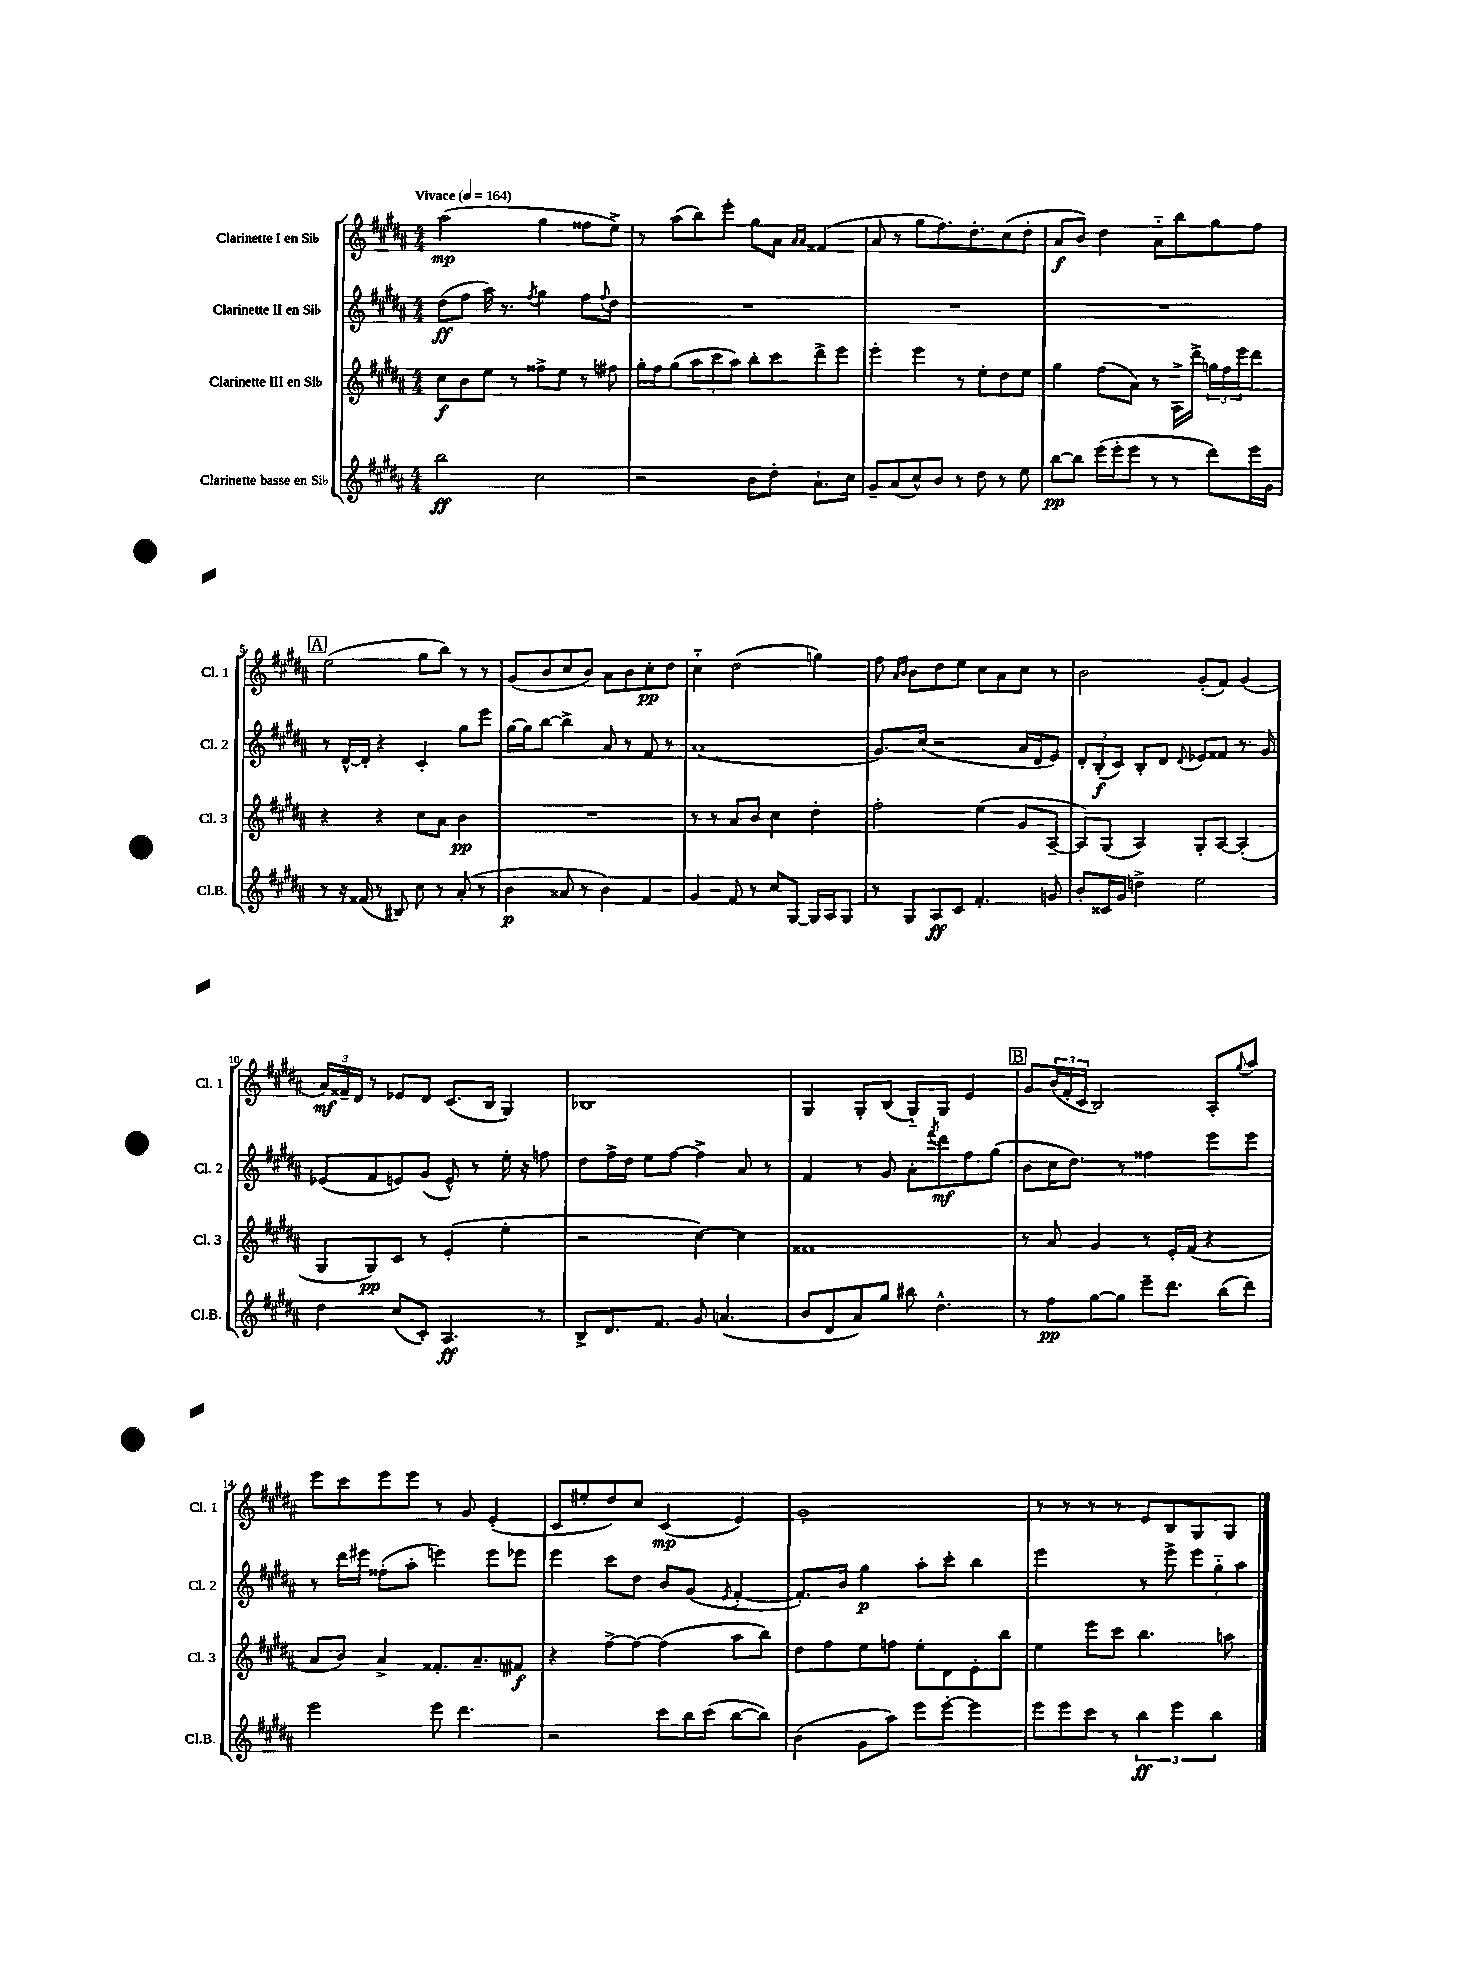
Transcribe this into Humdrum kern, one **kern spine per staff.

**kern	**dynam	**kern	**dynam	**kern	**dynam	**kern	**dynam
*part4	*part4	*part3	*part3	*part2	*part2	*part1	*part1
*staff4	*staff4	*staff3	*staff3	*staff2	*staff2	*staff1	*staff1
*I"Clarinette basse en Si♭	*	*I"Clarinette III en Si♭	*	*I"Clarinette II en Si♭	*	*I"Clarinette I en Si♭	*
*I'Cl.B.	*	*I'Cl. 3	*	*I'Cl. 2	*	*I'Cl. 1	*
*clefG2	*	*clefG2	*	*clefG2	*	*clefG2	*
*k[f#c#g#d#a#]	*	*k[f#c#g#d#a#]	*	*k[f#c#g#d#a#]	*	*k[f#c#g#d#a#]	*
*M4/4	*	*M4/4	*	*M4/4	*	*M4/4	*
*MM164	*	*MM164	*	*MM164	*	*MM164	*
=1	=1	=1	=1	=1	=1	=1	=1
!	!	!	!	!	!	!LO:TX:a:B:t=Vivace	!
2bb\	ff	8cc#\L	f	(8dd#\L	ff	(2aa#\	mp
.	.	8b\	.	8ff#\J	.	.	.
.	.	8ee\J	.	16aa#\)	.	.	.
.	.	.	.	8.r	.	.	.
.	.	8r	.	.	.	.	.
.	.	.	.	8qff#/	.	.	.
2cc#\	.	8ff##X^\L	.	4gg#\	.	4gg#\	.
.	.	8ee\J	.	.	.	.	.
.	.	8r	.	8ff#\L	.	8ff##X\L	.
.	.	.	.	8qqff#/	.	.	.
.	.	8ff#X\	.	8dd#\J	.	8ee^\J)	.
=2	=2	=2	=2	=2	=2	=2	=2
2r	.	16gg#'\LL	.	1r	.	8r	.
.	.	16ff#\J	.	.	.	.	.
.	.	(8gg#\J	.	.	.	(8aa#\L	.
.	.	12aa#\L	.	.	.	8bb\)	.
.	.	12ccc#\	.	.	.	.	.
.	.	.	.	.	.	8eee'\J	.
.	.	12aa#\J)	.	.	.	.	.
8b\L	.	8bb'\L	.	.	.	8gg#\L	.
8dd#'\J	.	8ccc#\	.	.	.	8a#\J	.
.	.	.	.	.	.	16qqa#/LL	.
.	.	.	.	.	.	16qqa#/JJ	.
8.a#`\L	.	8ddd#^\	.	.	.	(4f##X/	.
.	.	8eee\J	.	.	.	.	.
16cc#\Jk	.	.	.	.	.	.	.
=3	=3	=3	=3	=3	=3	=3	=3
8g#~/L	.	4eee'\	.	1r	.	8a#/	.
(8a#/	.	.	.	.	.	8r	.
8cc#^^/)	.	4eee\	.	.	.	8gg#\L	.
8b/J	.	.	.	.	.	8.ff#\)	.
8r	.	8r	.	.	.	.	.
.	.	.	.	.	.	8.dd#'\	.
8dd#\	.	8ee'\L	.	.	.	.	.
8r	.	8dd#\	.	.	.	(8cc#\	.
8ee\	.	8ee\J	.	.	.	8dd#'\J	.
=4	=4	=4	=4	=4	=4	=4	=4
[8bb\L	pp	4gg#\	.	1r	.	8a#/L	f
8bb\J]	.	.	.	.	.	8b/J)	.
(16eee\LL	.	(8ff#\L	.	.	.	4dd#\	.
16eee'\J	.	.	.	.	.	.	.
8eee\J	.	8a#\J)	.	.	.	.	.
8r	.	8r	.	.	.	8a#\L	.
8r	.	16A#^\LL	.	.	.	8bb\	.
.	.	16ddd#^\JJ	.	.	.	.	.
8ddd#\L)	.	24ggn\LL	.	.	.	8gg#\	.
.	.	24ff#\	.	.	.	.	.
.	.	24eee\J	.	.	.	.	.
16eee\L	.	8ddd#\J	.	.	.	8ff#\J	.
16g#\JJ	.	.	.	.	.	.	.
!!LO:LB:g=z
!!LO:REH:place=s1:t=A
=5	=5	=5	=5	=5	=5	=5	=5
8r	.	4r	.	8r	.	(2ee\	.
16r	.	.	.	[16d#^^/LL	.	.	.
(16f##X/	.	.	.	16d#'/JJ]	.	.	.
8r	.	4r	.	4r	.	.	.
8B#X/)	.	.	.	.	.	.	.
8cc#\	.	8cc#\L	.	4c#'/	.	8gg#\L	.
8r	.	8a#\J	.	.	.	8bb\J)	.
(8a#'/	.	4b\	pp	8gg#\L	.	8r	.
8r	.	.	.	8eee\J	.	8r	.
=6	=6	=6	=6	=6	=6	=6	=6
4b\	p	1r	.	[16gg#\LL	.	(8g#/L	.
.	.	.	.	16gg#\J]	.	.	.
.	.	.	.	[8bb\J	.	8b/	.
8a##X/	.	.	.	4bb^\]	.	8cc#/	.
8r	.	.	.	.	.	8b/J)	.
4b\)	.	.	.	8a#/	.	8a#\L	.
.	.	.	.	8r	.	8b\	.
4f#/	.	.	.	8f#/	.	8cc#'\	pp
.	.	.	.	8r	.	8dd#\J	.
=7	=7	=7	=7	=7	=7	=7	=7
4g#/	.	8r	.	(1a#	.	4cc#\	.
.	.	8r	.	.	.	.	.
8f#/	.	8a#/L	.	.	.	(2dd#\	.
8r	.	8b/J	.	.	.	.	.
8cc#/L	.	4cc#\	.	.	.	.	.
[8G#/J	.	.	.	.	.	.	.
16G#/LL]	.	4dd#'\	.	.	.	4ggn\)	.
16A#/J	.	.	.	.	.	.	.
8G#/J	.	.	.	.	.	.	.
=8	=8	=8	=8	=8	=8	=8	=8
8r	.	2ff#'\	.	8.g#/L)	.	8ff#\	.
.	.	.	.	.	.	16qqa#/LL	.
.	.	.	.	.	.	16qqb/JJ	.
8G#/L	.	.	.	.	.	8b\L	.
.	.	.	.	(16cc#/Jk	.	.	.
8A#/	ff	.	.	2r	.	8dd#\	.
8c#/J	.	.	.	.	.	8ee\J	.
4.f#'/	.	(4ee\	.	.	.	8cc#\L	.
.	.	.	.	.	.	8a#\	.
.	.	8g#/L	.	16a#/LL	.	8cc#\J	.
.	.	.	.	16d#/J	.	.	.
8gn/	.	[8A#~/J	.	8e/J)	.	8r	.
=9	=9	=9	=9	=9	=9	=9	=9
8b'/L	.	8A#/L])	.	12d#'/L	.	2b\	.
.	.	.	.	(12B'/	f	.	.
16c##X/L	.	(8G#/J	.	.	.	.	.
.	.	.	.	12c#/J)	.	.	.
16g#/JJ	.	.	.	.	.	.	.
4ddn^\	.	4A#/)	.	8B'/L	.	.	.
.	.	.	.	8d#/J	.	.	.
.	.	.	.	8qqd#/	.	.	.
2ee\	.	8G#'/L	.	8e-X/L	.	(8g#'/L	.
.	.	[8A#/J	.	8f##X/J	.	8f#/J)	.
.	.	(4A#'/]	.	8.r	.	(4g#/	.
.	.	.	.	16g#/	.	.	.
!!LO:LB:g=z
=10	=10	=10	=10	=10	=10	=10	=10
4dd#\	.	8G#/L	.	(8e-X/L	.	24a#/LL)	mf
.	.	.	.	.	.	24f##X~/	.
.	.	.	.	.	.	24d#/JJ	.
.	.	8G#/)	pp	8f#/	.	8r	.
(8cc#/L	.	8c#/J	.	8en/)	.	8e-X/L	.
8c#'/J)	.	8r	.	(8g#/J	.	8d#/J	.
4.A#/	ff	(4e'/	.	8e^^/)	.	(8.c#/L	.
.	.	.	.	8r	.	.	.
.	.	.	.	.	.	16B/Jk	.
.	.	4ee'\	.	16ee'\	.	4G#/)	.
.	.	.	.	16r	.	.	.
8r	.	.	.	8ffn\	.	.	.
=11	=11	=11	=11	=11	=11	=11	=11
8B^/L	.	2r	.	8dd#\L	.	1B-X	.
8.d#/	.	.	.	16ff#^\L	.	.	.
.	.	.	.	16dd#\JJ	.	.	.
.	.	.	.	8ee\L	.	.	.
8.f#/J	.	.	.	.	.	.	.
.	.	.	.	[8ff#\J	.	.	.
8g#/	.	[4cc#\)	.	4ff#^\]	.	.	.
(4.an/	.	.	.	.	.	.	.
.	.	4cc#\]	.	8a#/	.	.	.
.	.	.	.	8r	.	.	.
=12	=12	=12	=12	=12	=12	=12	=12
8b/L	.	1f##X	.	4f#/	.	4G#/	.
8d#/	.	.	.	.	.	.	.
8a#/)	.	.	.	8r	.	8G#'/L	.
8gg#/J	.	.	.	8g#/	.	(8B/J	.
8bb#X\	.	.	.	8a#'\L	.	8G#/L)	.
.	.	.	.	8qfff#/	.	.	.
4.dd#^^\	.	.	.	8ddd#\	mf	8G#/J	.
.	.	.	.	8ff#\	.	4e/	.
.	.	.	.	(8gg#\J	.	.	.
!!LO:REH:place=s1:t=B
=13	=13	=13	=13	=13	=13	=13	=13
8r	.	8r	.	8b\L	.	8g#/L	.
8ff#\L	pp	8a#/	.	16cc#\K	.	(24b/L	.
.	.	.	.	.	.	24f#'/	.
.	.	.	.	8.dd#\J)	.	.	.
.	.	.	.	.	.	24c#/JJ	.
[8gg#\	.	4g#/	.	.	.	2B/)	.
8gg#\J]	.	.	.	8r	.	.	.
8eee~\L	.	8r	.	4ff##X\	.	.	.
8.ddd#\J	.	16e'/LL	.	.	.	.	.
.	.	(16f#/JJ	.	.	.	.	.
.	.	4r	.	8eee\L	.	8A#'/L	.
(16bb\KL	.	.	.	.	.	.	.
.	.	.	.	.	.	8qqgg#/	.
8ddd#\J)	.	.	.	8eee\J	.	8aa#/J	.
!!LO:LB:g=z
=14	=14	=14	=14	=14	=14	=14	=14
2eee\	.	8a#/L	.	8r	.	8eee\L	.
.	.	8b/J)	.	16ddd#\LL	.	8ccc#\	.
.	.	.	.	16eee#X\JJ	.	.	.
.	.	4a#^/	.	(8ff##X'\L	.	8eee\	.
.	.	.	.	8aa#'\J	.	8eee\J	.
8eee\	.	8.f##X'/L	.	4eeen\)	.	8r	.
4.ddd#\	.	.	.	.	.	8g#/	.
.	.	8.a#~/	.	.	.	.	.
.	.	.	.	8eee\L	.	(4e'/	.
.	.	8f#X/J	f	8eee-X\J	.	.	.
=15	=15	=15	=15	=15	=15	=15	=15
2r	.	4r	.	4eee\	.	8c#/L	.
.	.	.	.	.	.	8ee#X'/	.
.	.	[8ff#^\L	.	8ccc#\L	.	8dd#/)	.
.	.	8ff#\J_	.	8dd#\J	.	8cc#/J	.
8ccc#\L	.	(4ff#\]	.	8b/L	.	(4c#/	mp
16bb\L	.	.	.	(8g#/J	.	.	.
(16ccc#\JJ	.	.	.	.	.	.	.
.	.	.	.	8qe/	.	.	.
[8bb\L	.	8aa#\L	.	[4f#'/	.	4e/)	.
8bb\J])	.	8bb\J)	.	.	.	.	.
=16	=16	=16	=16	=16	=16	=16	=16
(4b\	.	8dd#\L	.	8.f#'/L])	.	1g#'	.
.	.	8ff#\	.	.	.	.	.
.	.	.	.	16b/Jk	.	.	.
8g#\L	.	8ee\	.	4gg#\	p	.	.
8aa#\J)	.	8ffn\J	.	.	.	.	.
8eee\L	.	8ee'\L	.	8aa#'\L	.	.	.
[8eee'\J	.	8d#\	.	8ccc#'\J	.	.	.
4eee\]	.	8e'\	.	4bb\	.	.	.
.	.	8bb\J	.	.	.	.	.
=17	=17	=17	=17	=17	=17	=17	=17
8eee\L	.	4ee\	.	2eee\	.	8r	.
8eee\	.	.	.	.	.	8r	.
8ccc#\J	.	8eee\L	.	.	.	8r	.
8r	.	8ccc#\J	.	.	.	8r	.
6bb\	ff	4.bb\	.	8r	.	8e/L	.
.	.	.	.	8eee^\	.	8B/	.
6eee\	.	.	.	.	.	.	.
.	.	.	.	12eee\L	.	8G#/	.
6bb\	.	.	.	12gg#\	.	.	.
.	.	8aan\	.	.	.	8G#/J	.
.	.	.	.	12aa#\J	.	.	.
==	==	==	==	==	==	==	==
*-	*-	*-	*-	*-	*-	*-	*-
